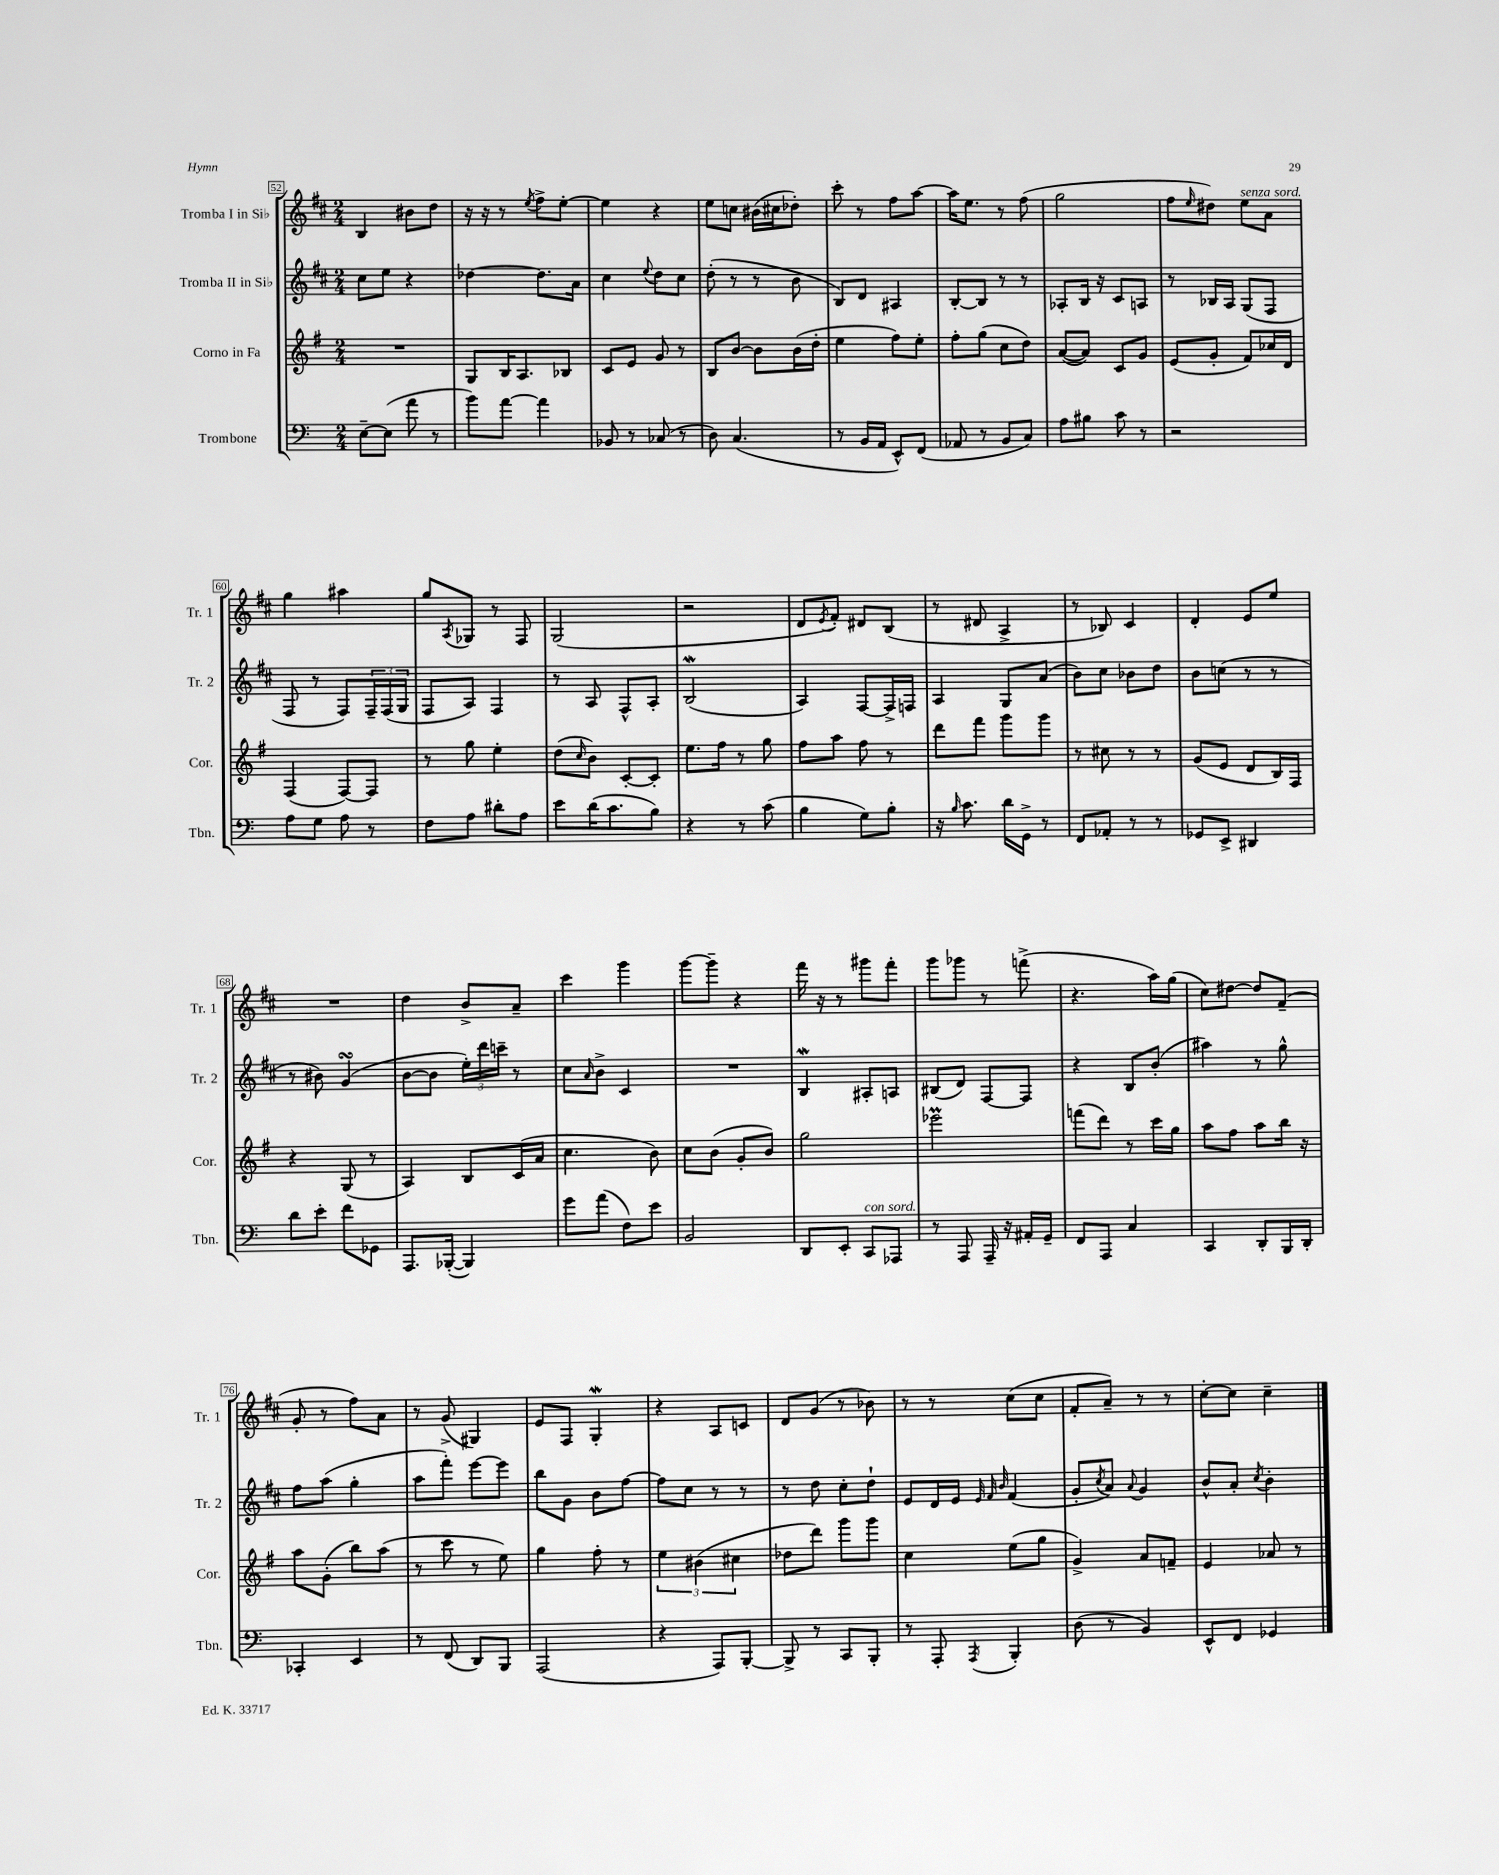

**kern	**kern	**kern	**kern
*part4	*part3	*part2	*part1
*staff4	*staff3	*staff2	*staff1
*I"Trombone	*I"Corno in Fa	*I"Tromba II in Si♭	*I"Tromba I in Si♭
*I'Tbn.	*I'Cor.	*I'Tr. 2	*I'Tr. 1
*clefF4	*clefG2	*clefG2	*clefG2
*k[]	*k[f#]	*k[f#c#]	*k[f#c#]
*M2/4	*M2/4	*M2/4	*M2/4
=52	=52	=52	=52
[8E~\L	2r	8cc#\L	4B/
(8E\J]	.	8ee\J	.
8a\	.	4r	8b#X\L
8r	.	.	8dd\J
=53	=53	=53	=53
8b\L)	8G/L	[4dd-X\	16r
.	.	.	16r
[8a\J	16B/K	.	8r
.	8.A/	.	.
.	.	.	8qee/
4a\]	.	8.dd-\L]	8ff#^\L
.	8B-X/J	.	[8ee'\J
.	.	16a\Jk	.
=54	=54	=54	=54
8BB-X/	8c/L	4cc#\	4ee\]
8r	8e/J	.	.
.	.	8qqee/	.
(8C-X/	8g/	8dd\L	4r
8r	8r	8cc#\J	.
=55	=55	=55	=55
8D\)	8B/L	(8dd'\	8ee\L
(4.C/	[8b/J	8r	8ccn\J
.	8b\L]	8r	(16b#X\LL
.	.	.	16cc#X\J
.	(16b\L	8b\	8dd-X'\J)
.	16dd'\JJ	.	.
=56	=56	=56	=56
8r	4ee\	8B/L)	8ccc#'\
16BB/LL	.	8d/J	8r
16AA/JJ	.	.	.
8EE^^/L)	8ff#\L)	4A#X/	8ff#\L
(8FF/J	8ee'\J	.	[8aa\J
=57	=57	=57	=57
8AA-X/	8ff#'\L	[8B'/L	16aa\KL]
.	.	.	8.ee\J
8r	(8gg\J	8B/J]	.
8BB/L	8cc\L	8r	8r
8C/J)	8dd\J)	8r	(8ff#\
=58	=58	=58	=58
8A\L	([8a/L	8A-X'/L	2gg\
8B#X\J	8a/J])	16B/Jk	.
.	.	16r	.
8c\	8c/L	8c#/L	.
8r	8g/J	8An/J	.
=59	=59	=59	=59
2r	(8e/L	8r	8ff#\L
.	.	.	16qqee/
.	8g'/J	16B-X/LL	8dd#X\J)
.	.	16A/JJ	.
!	!	!	!LO:TX:a:i:t=senza sord.
.	8f#/L)	(8G/L	8ee\L
.	16cc-X/L	8F#/J	8a\J
.	16d/JJ	.	.
!!LO:LB:g=z
=60	=60	=60	=60
8A\L	(4F#/	8F#/	4gg\
8G\J	.	8r	.
8A\	[8F#/L)	8F#/L)	4aa#X\
8r	8F#/J]	24F#~/L	.
.	.	(24F#/	.
.	.	24G/JJ	.
=61	=61	=61	=61
8F\L	8r	8F#/L	8gg/L
.	.	.	8qA/
8A\J	8gg\	8A/J)	8G-X/J
8d#X'\L	4ee'\	4F#/	8r
8A\J	.	.	8F#/
=62	=62	=62	=62
8e\L	(8dd\L	8r	(2G/
.	16qqcc/	.	.
(16d\K	8b\J)	8A/	.
8.c\	.	.	.
.	[8c'/L	8F#^^/L	.
8B\J)	8c'/J]	8A'/J	.
=63	=63	=63	=63
4r	8.ee\L	(2BW/	2r
.	16ff#\Jk	.	.
8r	8r	.	.
(8c\	8gg\	.	.
=64	=64	=64	=64
4B\	8ff#\L	4A/)	8d/L
.	.	.	8qe/
.	8aa\J	.	8f#'/J)
8G\L)	8ff#\	[8F#/L	8d#X/L
8B'\J	8r	16F#^/L]	(8B/J
.	.	16Fn/JJ	.
=65	=65	=65	=65
16r	8ddd\L	4A/	8r
16qqB/	.	.	.
8.c\	.	.	.
.	8fff#\J	.	8d#X/
16d\LL	8ggg\L	8G/L	4A^/
16GG^\JJ	.	.	.
8r	8ggg\J	(8a/J	.
=66	=66	=66	=66
8FF/L	8r	8b\L)	8r
8AA-X'/J	8cc#X\	8cc#\J	8B-X/)
8r	8r	8b-X\L	4c#/
8r	8r	8dd\J	.
=67	=67	=67	=67
8GG-X/L	(8g/L	8b\L	4d'/
8EE^/J	8e/J	(8ccn\J	.
4DD#X/	8d/L	8r	8e/L
.	16B/L)	8r	8ee/J
.	16F#/JJ	.	.
!!LO:LB:g=z
=68	=68	=68	=68
8d\L	4r	8r	2r
8e'\J	.	8b#X\)	.
8f\L	(8G/	(4gsSSs/	.
8GG-X\J	8r	.	.
=69	=69	=69	=69
8.AAA/L	4A/)	[8b\L	4dd\
.	.	8b\J]	.
([16BBB-X'/Jk	.	.	.
4BBB-/])	8B/L	24ee'\LL)	8b^/L
.	.	24ddd\	.
.	.	24cccn~\JJ	.
.	(16c/L	8r	8a~/J
.	16a/JJ	.	.
=70	=70	=70	=70
8g\L	4.cc\	8cc#\L	4ccc#\
.	.	16qqa/	.
(8a\J	.	8b^\J	.
8F\L)	.	4c#/	4ggg\
8e\J	8b\)	.	.
=71	=71	=71	=71
2BB/	8cc\L	2r	[8ggg\L
.	(8b\J	.	8ggg~\J]
.	8g'/L	.	4r
.	8b/J)	.	.
=72	=72	=72	=72
8DD/L	2gg\	4BW/	16fff#\
.	.	.	16r
8EE'/J	.	.	8r
!LO:TX:a:i:t=con sord.	!	!	!
8CC/L	.	8A#X'/L	8ggg#X\L
8AAA-X/J	.	8An/J	8fff#'\J
=73	=73	=73	=73
8r	2eee-XM\	(8B#X/L	8ggg\L
8AAA/	.	8d/J)	8ggg-X\J
16AAA~/	.	[8F#/L	8r
16r	.	.	.
16AA#X'/LL	.	8F#/J]	(8fffn^\
16GG~/JJ	.	.	.
=74	=74	=74	=74
8FF/L	(8fffn\L	4r	4.r
8AAA/J	8ddd\J)	.	.
4C/	8r	8B/L	.
.	16ccc\LL	(8b'/J	16aa\LL)
.	16gg\JJ	.	(16gg\JJ
=75	=75	=75	=75
4CC/	8aa\L	4aa#X\)	8cc#\L)
.	8ff#\J	.	[8dd#X\J
8DD'/L	8aa\L	8r	8dd#/L]
16BBB/L	16bb\Jk	8gg^^\	(8f#~/J
16DD'/JJ	16r	.	.
!!LO:LB:g=z
=76	=76	=76	=76
4CC-X'/	8aa\L	8ff#\L	8g'/
.	(8g'\J	(8aa\J	8r
4EE/	8bb\L)	4gg'\	8ff#\L)
.	(8aa\J	.	8a\J
=77	=77	=77	=77
8r	8r	8aa\L	8r
(8FF/	8ccc\	8fff#'\J)	(8g^/
8DD/L)	8r	[8eee\L	4G#X/)
8BBB/J	8ee\)	8eee\J]	.
=78	=78	=78	=78
(2AAA/	4gg\	8bb\L	8e/L
.	.	8g\J	8F#/J
.	8ff#'\	8b\L	4Gw'/
.	8r	[8ff#\J	.
=79	=79	=79	=79
4r	6ee\	8ff#\L]	4r
.	.	8cc#\J	.
.	(6b#X\	.	.
8AAA/L)	.	8r	8A/L
.	6cc#X\	.	.
[8BBB'/J	.	8r	8cn/J
=80	=80	=80	=80
8BBB^/]	8dd-X\L	8r	8d/L
8r	8ddd\J)	8dd\	(8g/J
8CC/L	8ggg\L	8cc#'\L	8r
8BBB'/J	8ggg\J	8dd`\J	8b-X\)
=81	=81	=81	=81
8r	4cc\	8e/L	8r
8AAA'/	.	16d/L	8r
.	.	16e/JJ	.
.	.	32qqe/	.
.	.	32qqf#/	.
8qAAA/	.	32qqb/	.
4BBB'/	(8ee\L	(4f#/	(8cc#\L
.	8gg\J	.	8cc#\J
=82	=82	=82	=82
(8D\	4g^/)	8g'/L	8f#'/L
.	.	8qcc#/	.
8r	.	8a/J)	8a~/J)
.	.	8qqa/	.
4BB/)	8a/L	4g/	8r
.	8fn~/J	.	8r
=83	=83	=83	=83
8EE^^/L	4e/	8b^^/L	[8cc#'\L
8FF/J	.	8a'/J	8cc#\J]
.	.	8qcc#/	.
4GG-X/	8a-X/	4b'\	4cc#~\
.	8r	.	.
==	==	==	==
*-	*-	*-	*-
